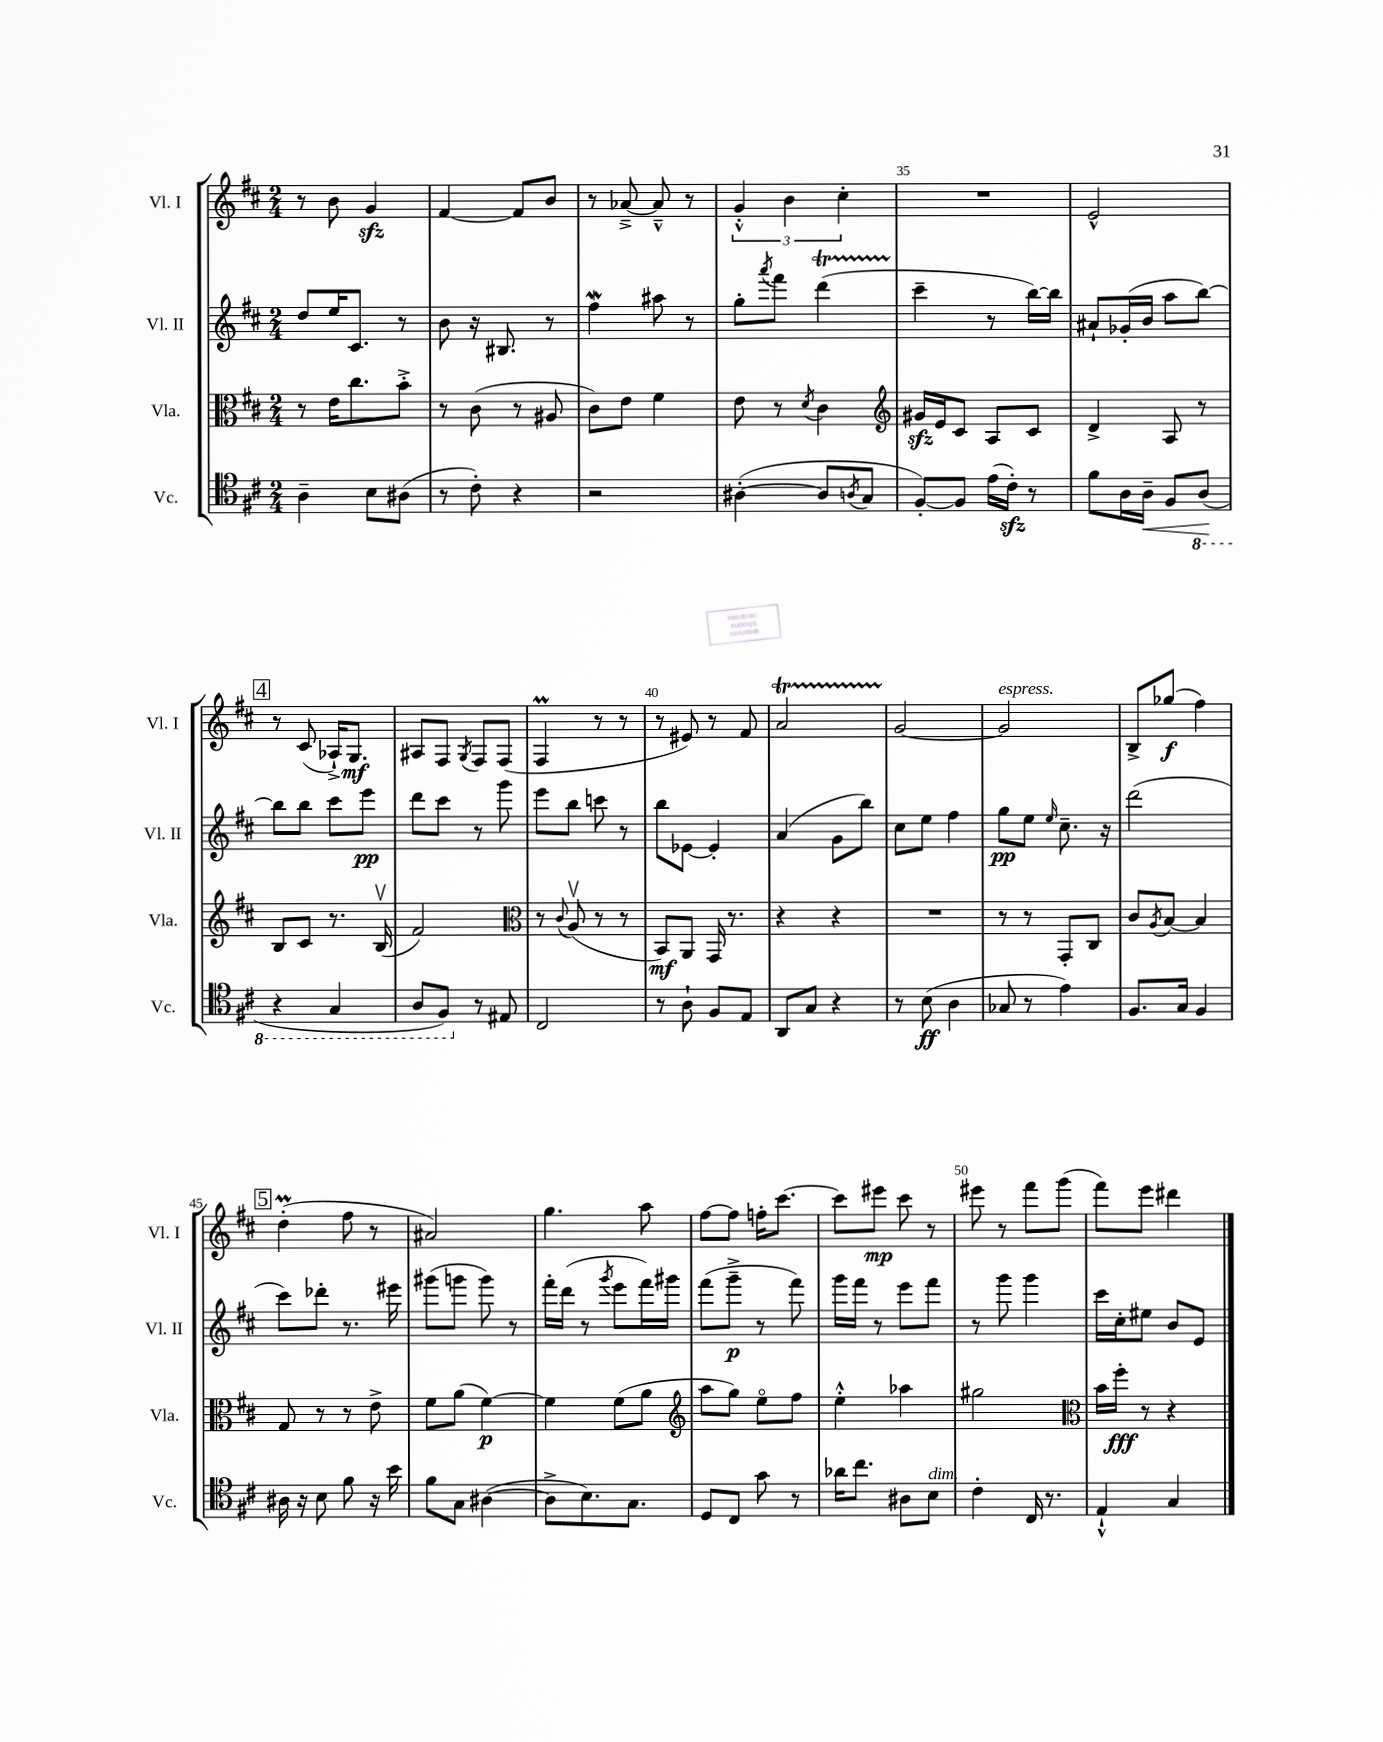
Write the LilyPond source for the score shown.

<<
\new StaffGroup <<
\new Staff = "s0" \with { instrumentName = "Vl. I" shortInstrumentName = "Vl. I" } {
    \clef treble \key d \major \numericTimeSignature \time 2/4
    r8 b'8 g'4\sfz |
    fis'4~ fis'8 b'8 |
    r8 aes'8~---> aes'8---^ r8 |
    \tuplet 3/2 { g'4-.-^ b'4 cis''4-. } |
    R2 |
    e'2-^ |
    \mark \markup { \box "4" } r8 cis'8( aes16-!->) g8.\mf |
    ais8 fis8 \acciaccatura { g8 } fis8 fis8( |
    fis4\prall r8 r8 |
    r8 eis'8) r8 fis'8 |
    a'2\startTrillSpan |
    g'2~\stopTrillSpan |
    g'2^\markup { \italic "espress." } |
    b8-> ges''8\f( fis''4) |
    \mark \markup { \box "5" } d''4-.\prall( fis''8 r8 |
    ais'2) |
    g''4. a''8 |
    fis''8~ fis''8 f''16-. cis'''8.~ |
    cis'''8 eis'''8\mp cis'''8 r8 |
    eis'''8 r8 fis'''8 g'''8( |
    fis'''8) e'''8 dis'''4 \bar "|." |
}
\new Staff = "s1" \with { instrumentName = "Vl. II" shortInstrumentName = "Vl. II" } {
    \clef treble \key d \major \numericTimeSignature \time 2/4
    d''8 e''16 cis'8. r8 |
    b'8 r16 bis8. r8 |
    fis''4\mordent ais''8 r8 |
    g''8-. \acciaccatura { a'''8 } fis'''8 d'''4\startTrillSpan( |
    cis'''4--\stopTrillSpan r8 b''16~) b''16 |
    ais'8-! ges'16-.( b'16 a''8 b''8~) |
    \mark \markup { \box "4" } b''8 b''8 cis'''8 e'''8\pp |
    d'''8 cis'''8 r8 g'''8 |
    e'''8 b''8 c'''8 r8 |
    b''8 ees'8~ ees'4-. |
    a'4( g'8 b''8) |
    cis''8 e''8 fis''4 |
    g''8\pp e''8 \grace { e''16 } cis''8.-- r16 |
    d'''2( |
    \mark \markup { \box "5" } cis'''8) des'''8-. r8. eis'''16 |
    gis'''8( g'''8 g'''8) r8 |
    fis'''16-. d'''16( r8 \acciaccatura { g'''8 } e'''8 fis'''16) gis'''16 |
    fis'''8( g'''8--->\p r8 fis'''8) |
    g'''16 fis'''16 r8 e'''8 fis'''8 |
    r8 g'''8 g'''4 |
    cis'''16 cis''16-. eis''8 b'8 e'8 \bar "|." |
}
\new Staff = "s2" \with { instrumentName = "Vla." shortInstrumentName = "Vla." } {
    \clef alto \key d \major \numericTimeSignature \time 2/4
    r8 e'16 cis''8. b'8-.-> |
    r8 cis'8( r8 ais8 |
    cis'8) e'8 fis'4 |
    e'8 r8 \acciaccatura { d'8 } cis'4 |
    \clef treble gis'16\sfz e'16 cis'8 a8 cis'8 |
    d'4-> a8 r8 |
    \mark \markup { \box "4" } b8 cis'8 r8. b16\upbow( |
    fis'2) |
    \clef alto r8 \appoggiatura { cis'8 } a8\upbow( r8 r8 |
    b,8\mf) a,8 g,16 r8. |
    r4 r4 |
    R2 |
    r8 r8 g,8-. cis8 |
    cis'8 \acciaccatura { a8 } b8~ b4 |
    \mark \markup { \box "5" } g8 r8 r8 e'8-> |
    fis'8 a'8( fis'4~\p) |
    fis'4 fis'8( a'8 |
    \clef treble a''8 g''8) e''8\flageolet fis''8 |
    e''4-.-^ aes''4 |
    gis''2 |
    \clef alto b'16 fis''16-.\fff r8 r4 \bar "|." |
}
\new Staff = "s3" \with { instrumentName = "Vc." shortInstrumentName = "Vc." } {
    \clef tenor \key d \major \numericTimeSignature \time 2/4
    a4-- b8 ais8( |
    r8 cis'8-.) r4 |
    r2 |
    ais4~-.( ais8 \acciaccatura { a8 } g8 |
    fis8~-.) fis8 e'16( cis'16-.\sfz) r8 |
    fis'8 a16 a16--\< fis8 \ottava #-1 a,8\!( |
    \mark \markup { \box "4" } r4 g,4 |
    a,8 fis,8) \ottava #0 r8 eis8 |
    cis2 |
    r8 a8-! fis8 e8 |
    a,8 g8 r4 |
    r8 b8\ff( a4 |
    ges8 r8 e'4) |
    fis8. g16 fis4 |
    \mark \markup { \box "5" } ais16 r16 b8 fis'8 r16 b'16 |
    fis'8 g8 ais4~( |
    ais8-> b8.) g8. |
    d8 cis8 g'8 r8 |
    aes'16 cis''8. ais8 b8^\markup { \italic "dim." } |
    cis'4-. cis16 r8. |
    e4-!-^ g4 \bar "|." |
}
>>
>>
\layout { \context { \Score currentBarNumber = #31 \override BarNumber.break-visibility = ##(#f #t #t) barNumberVisibility = #(every-nth-bar-number-visible 5) } }
